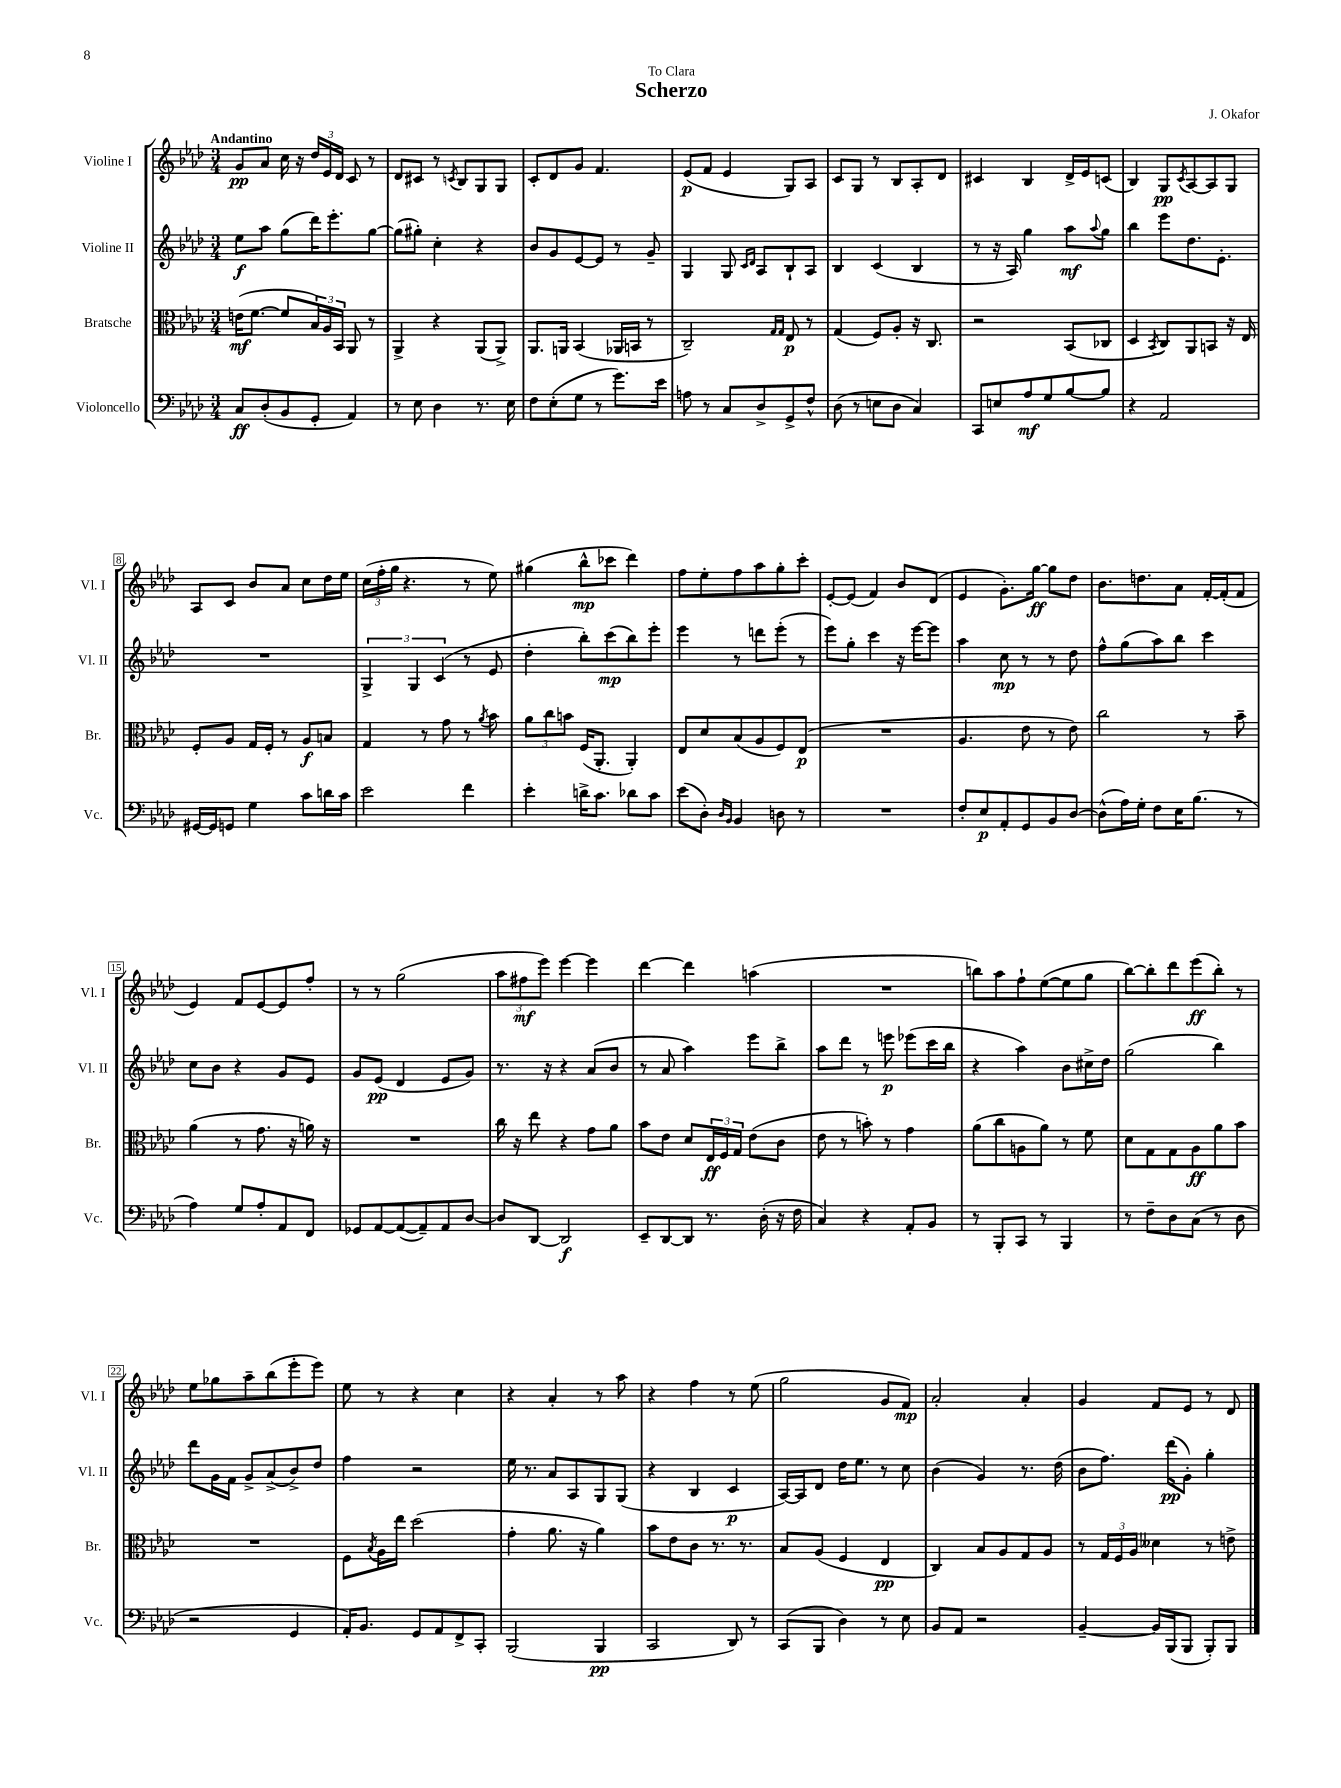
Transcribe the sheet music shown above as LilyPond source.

\header { title = "Scherzo" composer = "J. Okafor" dedication = "To Clara" }
<<
\new StaffGroup <<
\new Staff = "s0" \with { instrumentName = "Violine I" shortInstrumentName = "Vl. I" } {
    \clef treble \key aes \major \numericTimeSignature \time 3/4 \tempo "Andantino"
    g'8\pp aes'8 c''16 r16 \tuplet 3/2 { des''16 ees'16 des'16 } c'8 r8 |
    des'8 cis'8 r8 \acciaccatura { c'8 } bes8 g8 g8 |
    c'8-. des'8 g'8 f'4. |
    ees'8\p( f'8 ees'4 g8) aes8 |
    c'8 g8 r8 bes8 aes8-. des'8 |
    cis'4 bes4 des'16-> ees'16 c'8( |
    bes4) g8\pp \acciaccatura { c'8 } aes8~ aes8 g8 |
    aes8 c'8 bes'8 aes'8 c''8 des''16 ees''16 |
    \tuplet 3/2 { c''16( f''16-. g''16 } r4. r8 ees''8) |
    gis''4( bes''8-^\mp ces'''8 des'''4) |
    f''8 ees''8-. f''8 aes''8 g''8-. c'''8-. |
    ees'8~-. ees'8( f'4) bes'8 des'8( |
    ees'4 g'8.-.) g''16~\ff g''8 des''8 |
    bes'8. d''8. aes'8 f'16~-. f'16-.( f'8 |
    ees'4) f'8 ees'8~ ees'8 f''8-. |
    r8 r8 g''2( |
    \tuplet 3/2 { aes''8 fis''8\mf ees'''8) } ees'''4~ ees'''4 |
    des'''4~ des'''4 a''4( |
    R2. |
    b''8) aes''8 f''8-! ees''8~( ees''8 g''8 |
    bes''8~) bes''8-. des'''8 ees'''8\ff( bes''8-.) r8 |
    ees''8 ges''8 aes''8-- bes''8( ees'''8-. ees'''8) |
    ees''8 r8 r4 c''4 |
    r4 aes'4-. r8 aes''8 |
    r4 f''4 r8 ees''8( |
    g''2 g'8 f'8\mp) |
    aes'2-. aes'4-. |
    g'4 f'8 ees'8 r8 des'8 \bar "|." |
}
\new Staff = "s1" \with { instrumentName = "Violine II" shortInstrumentName = "Vl. II" } {
    \clef treble \key aes \major \numericTimeSignature \time 3/4
    ees''8\f aes''8 g''8( des'''16) ees'''8.-. g''8~ |
    g''8( gis''8-.) c''4-. r4 |
    bes'8 g'8 ees'8~ ees'8 r8 g'8-- |
    g4 g8 \grace { c'16 des'16 } aes8 bes8-! aes8 |
    bes4 c'4( bes4 |
    r8 r16 aes16) g''4 aes''8\mf \appoggiatura { aes''8 } g''8 |
    bes''4 ees'''8 des''8. ees'8.-. |
    R2. |
    \tuplet 3/2 { g4-> g4 c'4( } r8 ees'8 |
    des''4-. bes''8-.) c'''8\mp( bes''8) ees'''8-. |
    ees'''4 r8 d'''8 ees'''8-.( r8 |
    ees'''8) g''8-. c'''4 r16 ees'''16~ ees'''8 |
    aes''4 c''8\mp r8 r8 des''8 |
    f''8-^ g''8( aes''8) bes''8 c'''4 |
    c''8 bes'8 r4 g'8 ees'8 |
    g'8 ees'8\pp( des'4 ees'8 g'8) |
    r8. r16 r4 aes'8( bes'8 |
    r8 aes'8 aes''4) ees'''8 bes''8-> |
    aes''8 des'''8 r8 e'''8\p ees'''8( c'''16 bes''16 |
    r4 aes''4) bes'8 cis''16-> des''16 |
    g''2( bes''4) |
    des'''8 g'16 f'16 g'8-> aes'8->( bes'8->) des''8 |
    f''4 r2 |
    ees''16 r8. aes'8 aes8 g8 g8( |
    r4 bes4 c'4\p |
    aes16~) aes16 des'8 des''16 ees''8. r8 c''8 |
    bes'4( g'4) r8. des''16( |
    bes'8 f''8.) des'''16\pp( g'8-.) g''4-. \bar "|." |
}
\new Staff = "s2" \with { instrumentName = "Bratsche" shortInstrumentName = "Br." } {
    \clef alto \key aes \major \numericTimeSignature \time 3/4
    e'16\mf( f'8.~ f'8 \tuplet 3/2 { bes16) aes16 bes,16 } aes,8 r8 |
    aes,4-> r4 aes,8( aes,8->) |
    aes,8. a,16 bes,4( aes,16 b,16 r8 |
    c2--) \grace { g16 g16 } ees8\p r8 |
    g4( f8) aes8-. r16 c8. |
    r2 bes,8( ces8 |
    des4 \acciaccatura { bes,8 } c8) aes,8 b,8 r16 ees16 |
    f8-. aes8 g16 f16-. r8 aes8\f b8 |
    g4 r8 g'8 r8 \acciaccatura { aes'8 } bes'8 |
    \tuplet 3/2 { aes'8 c''8 b'8 } f16( aes,8.-. aes,4-.) |
    ees8 des'8 bes8( aes8 f8) ees8\p( |
    R2. |
    aes4. ees'8 r8 ees'8) |
    c''2 r8 bes'8-- |
    aes'4( r8 g'8. r16 a'16) r16 |
    R2. |
    c''16 r16 ees''8 r4 g'8 aes'8 |
    bes'8 ees'8 des'8 \tuplet 3/2 { ees16\ff f16 g16 } ees'8( c'8 |
    ees'8 r8 b'8-.) r8 g'4 |
    aes'8( c''8 a8 aes'8) r8 f'8 |
    des'8 g8 g8 aes8\ff aes'8 bes'8 |
    R2. |
    f8 \acciaccatura { bes8 } aes16 ees''16 des''2( |
    g'4-. aes'8. r16 aes'4) |
    bes'8 ees'8 c'8 r8. r8. |
    bes8 aes8( f4 ees4\pp |
    c4) bes8 aes8 g8 aes8 |
    r8 \tuplet 3/2 { g16 f16 aes16 } deses'4 r8 e'8-> \bar "|." |
}
\new Staff = "s3" \with { instrumentName = "Violoncello" shortInstrumentName = "Vc." } {
    \clef bass \key aes \major \numericTimeSignature \time 3/4
    c8\ff des8-.( bes,8 g,8-. aes,4) |
    r8 ees8 des4 r8. ees16 |
    f8 ees8-.( g8 r8 g'8.) ees'16 |
    a8 r8 c8 des8-> g,8-> f8-^ |
    des8( r8 e8 des8 c4) |
    c,8 e8 aes8\mf g8 bes8~ bes8 |
    r4 aes,2 |
    gis,16~ gis,16 g,8 g4 c'8 d'16 c'16 |
    ees'2 f'4 |
    ees'4-. d'16-> c'8. des'8 c'8 |
    ees'8( des8-.) \grace { des16 bes,16 } bes,4 d8 r8 |
    R2. |
    f8-. ees8\p aes,8-. g,8 bes,8 des8~ |
    des8-^( aes16) g16-. f8 ees16 bes8.( r8 |
    aes4) g8 aes8-. aes,8 f,8 |
    ges,8 aes,8~ aes,8~( aes,8--) aes,8 des8~ |
    des8 des,8~ des,2\f |
    ees,8-- des,8~ des,8 r8. des16-.( r16 f16 |
    c4) r4 aes,8-. bes,8 |
    r8 bes,,8-. c,8 r8 bes,,4 |
    r8 f8-- des8 c8( r8 des8 |
    r2 g,4 |
    aes,16-.) bes,8. g,8 aes,8 f,8-> c,8-. |
    bes,,2( bes,,4\pp |
    c,2 des,8) r8 |
    c,8( bes,,8 des4) r8 ees8 |
    bes,8 aes,8 r2 |
    bes,4~-- bes,16 bes,,16( bes,,8 bes,,8-.) bes,,8 \bar "|." |
}
>>
>>
\layout { \context { \Score \override BarNumber.stencil = #(make-stencil-boxer 0.1 0.3 ly:text-interface::print) } }
